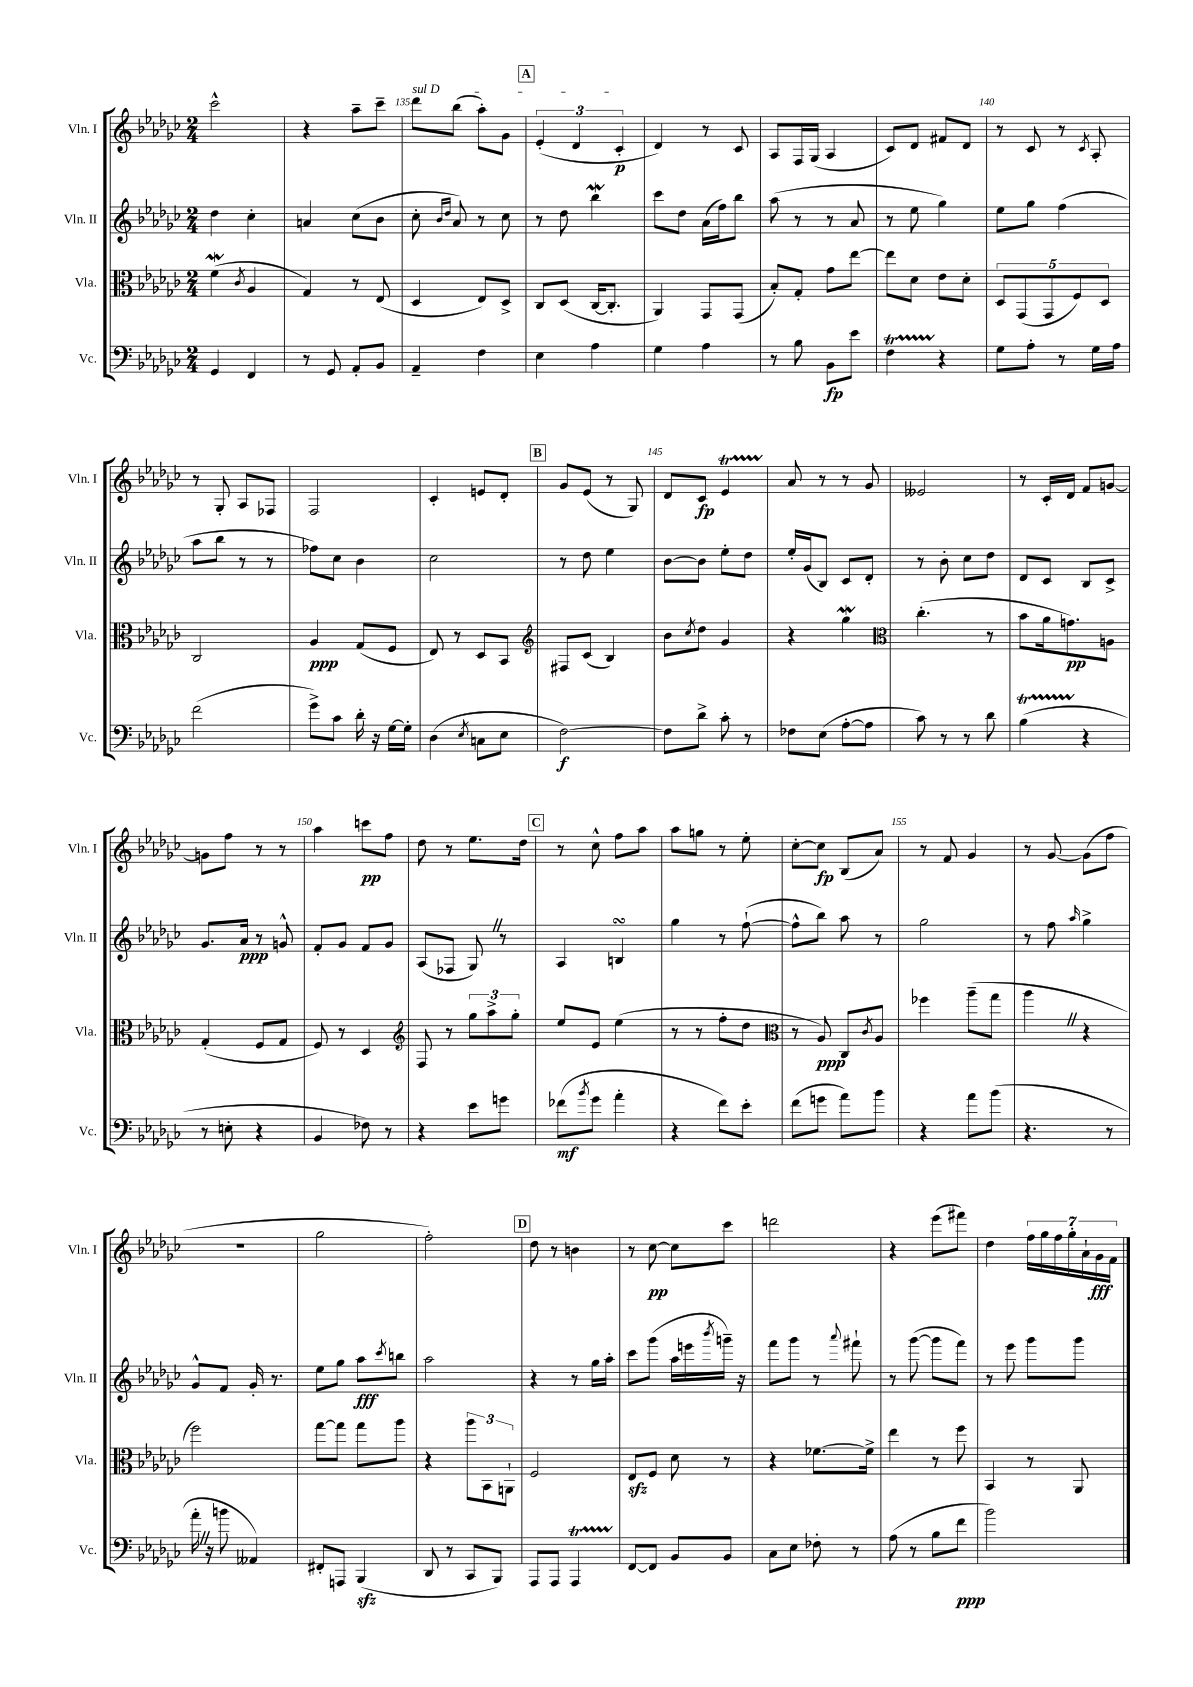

**kern	**kern	**kern	**kern
*staff4	*staff3	*staff2	*staff1
*clefF4	*clefC3	*clefG2	*clefG2
*k[b-e-a-d-g-c-]	*k[b-e-a-d-g-c-]	*k[b-e-a-d-g-c-]	*k[b-e-a-d-g-c-]
*M2/4	*M2/4	*M2/4	*M2/4
4GG-/	(4f\	4dd-\	2ccc-^^\
.	8qc-/	.	.
4FF/	4A-/	4cc-'\	.
=	=	=	=
8r	4G-/)	4a/	4r
8GG-/	.	.	.
8AA-'/L	8r	(8cc-\L	8aa-~\L
8BB-/J	(8E-/	8b-\J	8ccc-~\J
=	=	=	=
4AA-~/	4D-/	8cc-'\	8ddd-\L
.	.	16qqb-/LL	.
.	.	16qqdd-/JJ	.
.	.	8a-/)	(8bb-\J
4F\	8E-/L)	8r	8aa-'\L)
.	8D-^/J	8cc-\	8g-\J
=	=	=	=
4E-\	8C-/L	8r	(6e-'/
.	(8D-/J	8dd-\	.
.	.	.	6d-/
4A-\	[16C-/LK	4bb-\	.
.	8.C-'/]J	.	.
.	.	.	6c-'/
=	=	=	=
4G-\	4AA-/)	8ccc-\L	4d-/)
.	.	8dd-\J	.
4A-\	8GG-/L	(16a-\LL	8r
.	.	16ff\J)	.
.	(8GG-/J	8bb-\J	8c-/
=	=	=	=
8r	8B-'/L)	(8aa-\	8A-/L
8B-\	8G-'/J	8r	16F/L
.	.	.	(16G-/JJ
8BB-\L	8g-\L	8r	4A-/
8e-\J	[8ee-\J	8a-/	.
=	=	=	=
4F\	8ee-\]L	8r	8c-/L)
.	8d-\J	8ee-\	8d-/J
4r	8e-\L	4gg-\)	8f#/L
.	8d-'\J	.	8d-/J
=	=	=	=
8G-\L	10D-/L	8ee-\L	8r
.	(10GG-/	.	.
8A-'\J	.	8gg-\J	8c-/
.	10GG-/	.	.
8r	.	(4ff\	8r
.	10F/)	.	.
.	.	.	8qc-/
16G-\LL	.	.	8A-'/
.	10D-/J	.	.
16A-\JJ	.	.	.
=	=	=	=
(2f\	2C-/	8aa-\L	8r
.	.	8bb-\J	8G-'/
.	.	8r	8A-/L
.	.	8r	8F-/J
=	=	=	=
8g-^\L)	4A-/	8ff-\L)	2F/
8c-\J	.	8cc-\J	.
16d-'\	(8G-/L	4b-\	.
16r	.	.	.
[16G-\LL	8F/J	.	.
16G-'\]JJ	.	.	.
=	=	=	=
(4D-\	8E-/)	2cc-\	4c-'/
.	8r	.	.
8qE-/	.	.	.
8C\L	8D-/L	.	8e/L
8E-\J	8BB-/J	.	8d-'/J
=	=	=	=
*	*clefG2	*	*
[2F\)	8F#/L	8r	8g-/L
.	(8c-/J	8dd-\	(8e-/J
.	4B-/)	4ee-\	8r
.	.	.	8G-/)
=	=	=	=
8F\]L	8b-\L	[8b-\L	8d-/L
.	8qcc-/	.	.
8d-^\J	8dd-\J	8b-\]J	8c-/J
8c-'\	4g-/	8ee-'\L	4e-/
8r	.	8dd-\J	.
=	=	=	=
8F-\L	4r	16ee-'/LL	8a-/
.	.	(16g-/J	.
(8E-\J	.	8B-/J)	8r
[8A-'\L	4gg-\	8c-/L	8r
8A-\]J	.	8d-'/J	8g-/
=	=	=	=
*	*clefC3	*	*
8c-\)	(4.cc-'\	8r	2e--/
8r	.	8b-'\	.
8r	.	8cc-\L	.
8d-\	8r	8dd-\J	.
=	=	=	=
(4B-\	8b-\L	8d-/L	8r
.	16a-\k	8c-/J	16c-'/LL
.	8.g\)	.	16d-/JJ
4r	.	8B-/L	8f/L
.	8A\J	8c-^/J	[8g/J
=	=	=	=
8r	(4G-'/	8.g-/L	8g\]L
8E'\	.	.	8ff\J
.	.	16a-/Jk	.
4r	8F/L	8r	8r
.	8G-/J	8g^^/	8r
=	=	=	=
4BB-/	8F/)	8f'/L	4aa-\
.	8r	8g-/J	.
8F-\)	4D-/	8f/L	8ccc\L
8r	.	8g-/J	8ff\J
=	=	=	=
*	*clefG2	*	*
4r	8F/	(8A-/L	8dd-\
.	8r	8F-/J	8r
8e-\L	12gg-\L	8G-/)	8.ee-\L
.	12aa-^\	.	.
8g\J	.	8r	.
.	12gg-'\J	.	.
.	.	.	16dd-\Jk
=	=	=	=
(8f-\L	8ee-/L	4A-/	8r
8qb-/	.	.	.
8g-\J	8e-/J	.	8cc-^^\
4a-'\	(4ee-\	4B/	8ff\L
.	.	.	8aa-\J
=	=	=	=
4r	8r	4gg-\	8aa-\L
.	8r	.	8gg\J
8f\L)	8ff'\L	8r	8r
8e-'\J	8dd-\J	([8ff`\	8ee-'\
=	=	=	=
*	*clefC3	*	*
(8f\L	8r	8ff^^\]L	[8cc-'\L
8g\J	8A-/)	8bb-\J)	8cc-\]J
8a-\L)	8C-/L	8aa-\	(8B-/L
.	8qc-/	.	.
8b-\J	8A-/J	8r	8a-/J)
=	=	=	=
4r	4ff-\	2gg-\	8r
.	.	.	8f/
8a-\L	(8aa-~\L	.	4g-/
(8b-\J	8gg-\J	.	.
=	=	=	=
4.r	4aa-\	8r	8r
.	.	8ff\	[8g-/
.	.	16qqaa-/	.
.	4r	4gg-^\	(8g-\]L
8r	.	.	8ff\J
=	=	=	=
16a-'\	2ff\)	8g-^^/L	2r
16r	.	.	.
8b\	.	8f/J	.
4AA--/)	.	16g-'/	.
.	.	8.r	.
=	=	=	=
8FF#'/L	[8gg-\L	8ee-\L	2gg-\
8AAA/J	8gg-\]J	8gg-\J	.
(4BBB-/	8gg-\L	8aa-\L	.
.	.	8qccc-/	.
.	8aa-\J	8bb\J	.
=	=	=	=
8DD-/	4r	2aa-\	2ff'\)
8r	.	.	.
8CC-/L	12aa-\L	.	.
.	12BB-\	.	.
8BBB-/J)	.	.	.
.	12AA`\J	.	.
=	=	=	=
8AAA-/L	2F/	4r	8dd-\
8AAA-/J	.	.	8r
4AAA-/	.	8r	4b\
.	.	16gg-\LL	.
.	.	16aa-'\JJ	.
=	=	=	=
[8FF/L	8E-/L	8ccc-\L	8r
8FF/]J	8F/J	(8ggg-\J	[8cc-\
8BB-/L	8d-\	16aa-\LL	8cc-\]L
.	.	16eee\	.
.	.	8qbbb-/	.
8BB-/J	8r	16ggg~\JJ)	8ccc-\J
.	.	16r	.
=	=	=	=
8C-\L	4r	8fff\L	2ddd\
8E-\J	.	8ggg-\J	.
8F-'\	[8.f-\L	8r	.
.	.	8qqaaa-/	.
8r	.	8fff#`\	.
.	16f-^\]Jk	.	.
=	=	=	=
(8A-\	4ee-\	8r	4r
8r	.	([8ggg-\	.
8B-\L	8r	8ggg-\]L	(8eee-\L
8f\J	8ff\	8fff\J)	8fff#\J)
=	=	=	=
2b-\)	4BB-/	8r	4dd-\
.	.	8eee-\	.
.	8r	8ggg-\L	28ff\LL
.	.	.	28gg-\
.	.	.	28ff\
.	.	.	28gg-'\
.	8AA-/	8ggg-\J	.
.	.	.	28a-`\
.	.	.	28g-\
.	.	.	28f\JJ
==	==	==	==
*-	*-	*-	*-
